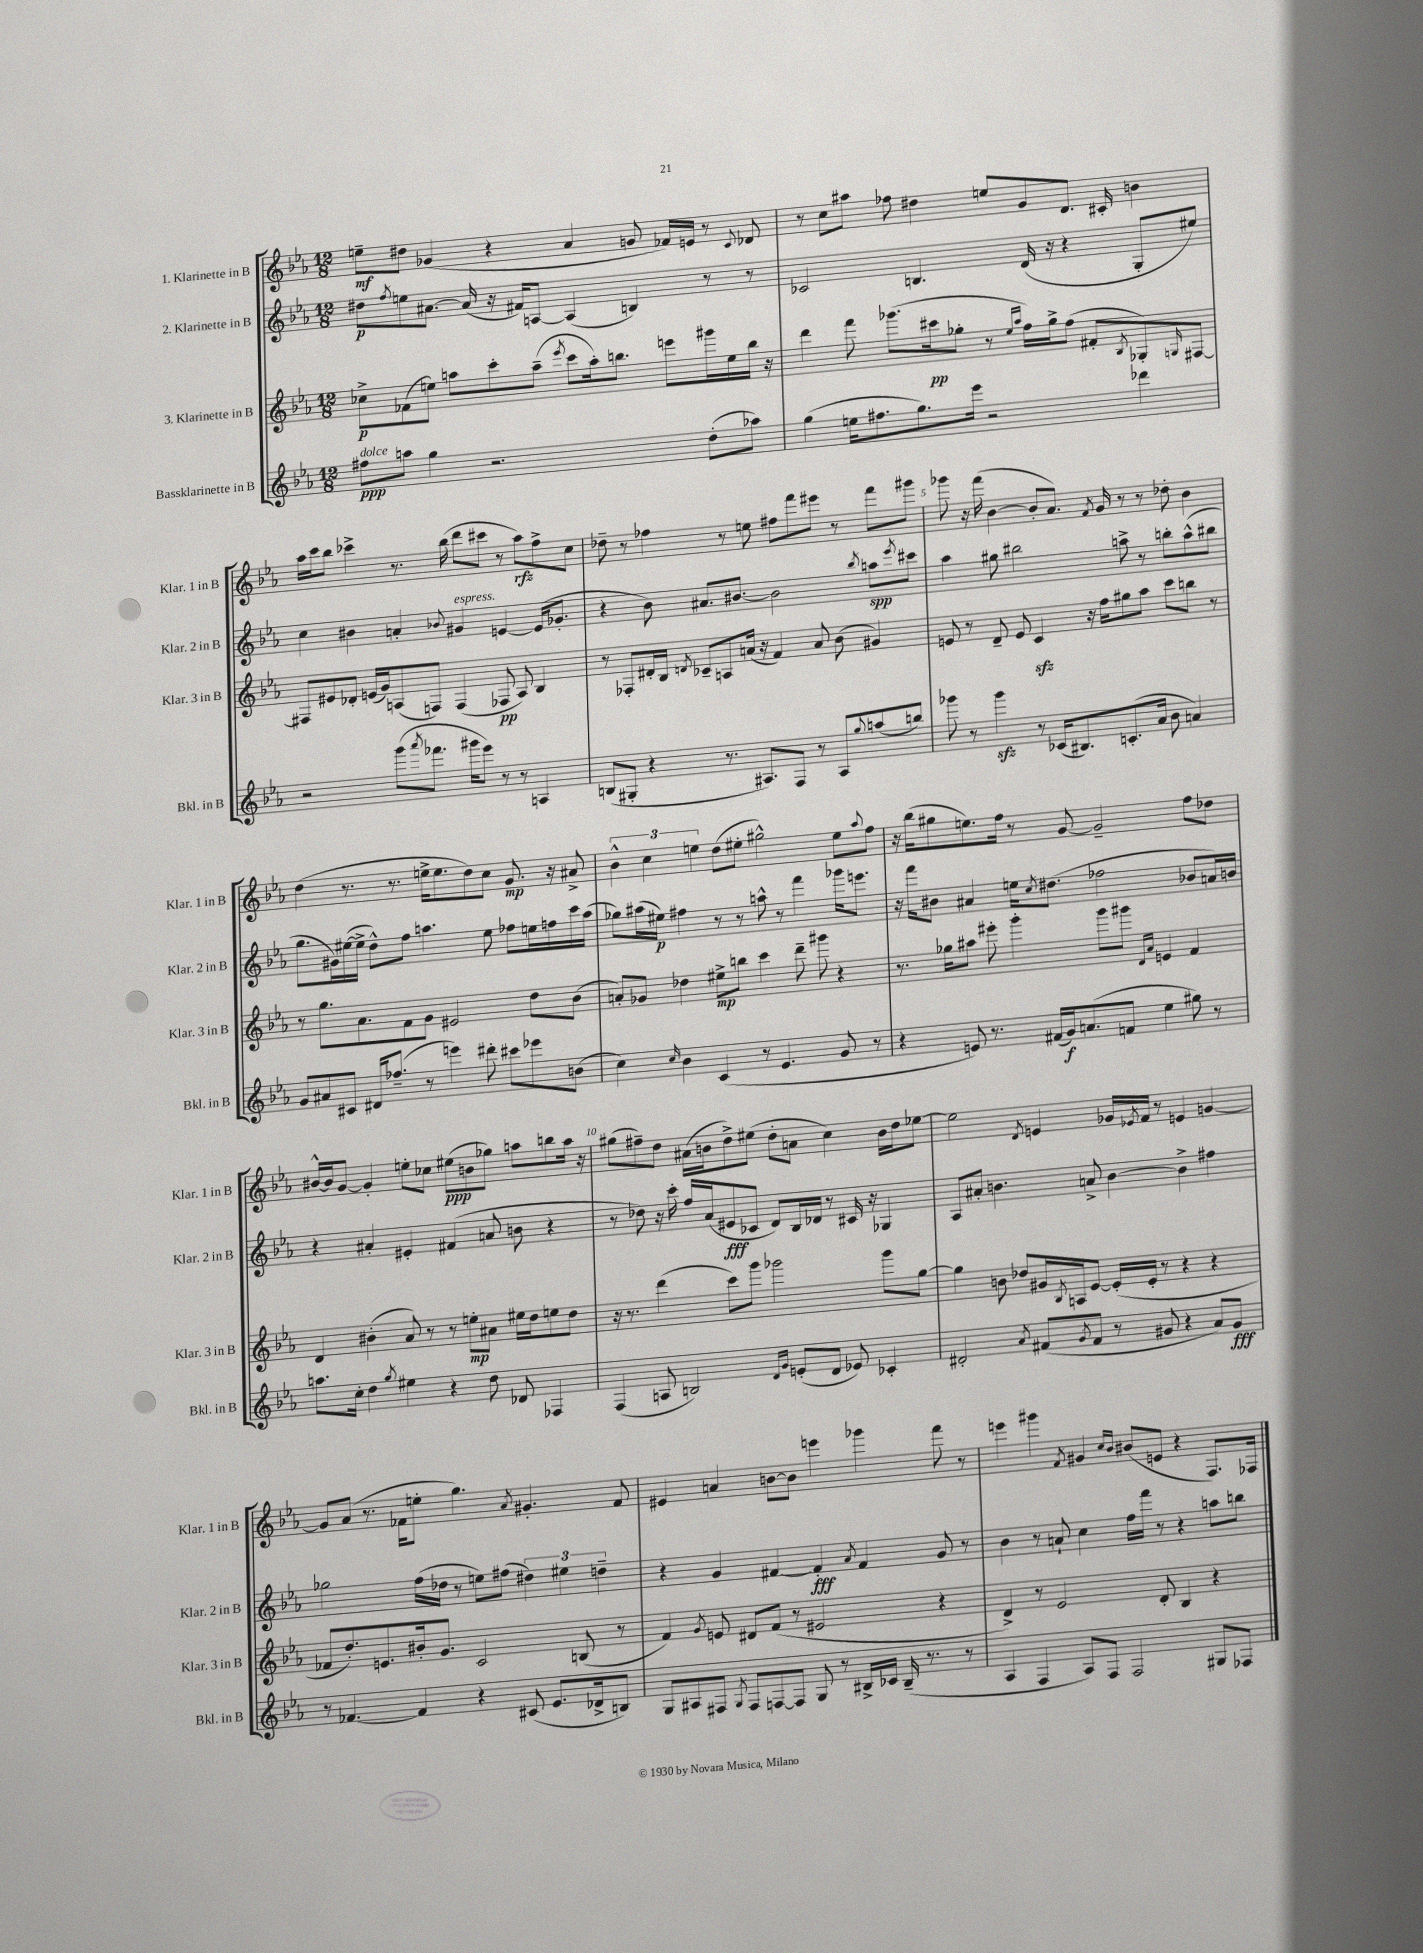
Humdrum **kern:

**kern	**dynam	**kern	**dynam	**kern	**dynam	**kern	**dynam
*part4	*part4	*part3	*part3	*part2	*part2	*part1	*part1
*staff4	*staff4	*staff3	*staff3	*staff2	*staff2	*staff1	*staff1
*I"Bassklarinette in B	*	*I"3. Klarinette in B	*	*I"2. Klarinette in B	*	*I"1. Klarinette in B	*
*I'Bkl. in B	*	*I'Klar. 3 in B	*	*I'Klar. 2 in B	*	*I'Klar. 1 in B	*
*clefG2	*	*clefG2	*	*clefG2	*	*clefG2	*
*k[b-e-a-]	*	*k[b-e-a-]	*	*k[b-e-a-]	*	*k[b-e-a-]	*
*M12/8	*	*M12/8	*	*M12/8	*	*M12/8	*
=1	=1	=1	=1	=1	=1	=1	=1
!LO:TX:a:i:t=dolce	!	!	!	!	!	!	!
8ff#X\L	ppp	8cc-X^\L	p	8dd#X\L	p	8een~\L	mf
.	.	.	.	8qff/	.	.	.
8aan\J	.	(8f-X\	.	8een\	.	8dd#X\J	.
4gg\	.	8een\J)	.	[8.a#X\J	.	(4g-X/	.
.	.	8aan\L	.	.	.	.	.
.	.	.	.	(16a#/]	.	.	.
2.r	.	8ccc'\	.	16r	.	4r	.
.	.	.	.	16f#X/KL)	.	.	.
.	.	(8aa~\J	.	[8An/J	.	.	.
.	.	8qeee-/	.	.	.	.	.
.	.	8ccc\L	.	(4A/]	.	4a-/	.
.	.	16aa'\k)	.	.	.	.	.
.	.	8.bbn\J	.	.	.	.	.
.	.	.	.	4Bn/)	.	8gn/	.
.	.	8eeen\L	.	.	.	16f-X/LL)	.
.	.	.	.	.	.	16en/JJ	.
(8dd'\L	.	16ggg#X\L	.	8r	.	8r	.
.	.	16ee\	.	.	.	.	.
.	.	.	.	.	.	8qqc/	.
8aa-X\J)	.	16bb\JJ	.	8r	.	8d-X/	.
.	.	16r	.	.	.	.	.
=2	=2	=2	=2	=2	=2	=2	=2
(4gg\	.	4ddd\	.	2c-X/	.	8r	.
.	.	.	.	.	.	8cc\L	.
16een\KL	.	8fff\	.	.	.	8aa#X\J	.
8.ff#X\	.	.	.	.	.	.	.
.	.	(8.ggg-X\L	.	.	.	8ff-X\	.
8.gg\)	.	.	.	4.Bn/	.	4dd#X\	.
.	.	16ccc#X\k	pp	.	.	.	.
.	.	8gg-X'\J	.	.	.	.	.
16eee-\Jk	.	.	.	.	.	.	.
2r	.	8r	.	.	.	8een/L	.
.	.	16qqee-/LL	.	.	.	.	.
.	.	16qqaa-/JJ	.	.	.	.	.
.	.	16ff\LL)	.	(16d/	.	8g/	.
.	.	16gg-^\J	.	16r	.	.	.
.	.	(8ff\J	.	4r	.	8.d/J	.
.	.	8f#X'/L	.	.	.	.	.
.	.	.	.	.	.	16c#X'/	.
.	.	8qB-/	.	.	.	.	.
4ddd-X\	.	8G-X'/)	.	8G'/L	.	4bn\	.
.	.	16qqGn/	.	.	.	.	.
.	.	[8F#X/J	.	8ee#X/J)	.	.	.
!!LO:LB:g=z
=3	=3	=3	=3	=3	=3	=3	=3
2r	.	8F#X/L]	.	4cc\	.	16aa-\LL	.
.	.	.	.	.	.	16ccc\J	.
.	.	8e#X/	.	.	.	8bb-\J	.
.	.	8d-X'/J	.	4b#X\	.	4ccc-X^\	.
.	.	(16en/LL	.	.	.	.	.
.	.	16g/J)	.	.	.	.	.
(8ggg\L	.	(8An/	.	4an'/	.	8.r	.
8qaaa-/	.	.	.	.	.	.	.
8.fff-X\J	.	8Fn/J)	.	.	.	.	.
.	.	.	.	.	.	(16bb-\	.
.	.	.	.	8qqb-X/	.	.	.
!	!	!	!	!LO:TX:a:i:t=espress.	!	!	!
.	.	(4F/	.	4g#X/	.	8ddd\L	.
16ggg#X\KL	.	.	.	.	.	.	.
8eee-\J)	.	.	.	.	.	8ccc#X\J	.
8r	.	8F-X/	pp	[4en/	.	8r	.
8r	.	8A/)	.	.	.	8aa-\L)	rfz
4An/	.	4B-/	.	(16e/KL]	.	8ff^\	.
.	.	.	.	8.g-X'/J	.	.	.
.	.	.	.	.	.	8cc\J	.
=4	=4	=4	=4	=4	=4	=4	=4
(8Bn/L	.	8r	.	4r	.	8dd-X~\	.
8G#X'/J	.	8F-X'/L	.	.	.	8r	.
4r	.	16d#X'/L	.	8b-\)	.	4ff-X\	.
.	.	16B-/JJ	.	.	.	.	.
.	.	8qdn/	.	.	.	.	.
.	.	8c-X~/L	.	8.a#X/L	.	.	.
8.r	.	8An/	.	.	.	8r	.
.	.	.	.	[8.b#X/J	.	.	.
.	.	(16an/Jk	.	.	.	8een\	.
8.A#X/L)	.	16r	.	.	.	.	.
.	.	4f/)	.	2b#\]	.	8ff#X\L	.
8F/J	.	.	.	.	.	8fff\	.
8r	.	8a/	.	.	.	8eee#X\J	.
8A#/L	.	(8b-\	.	.	.	8r	.
8qqgg/	.	.	.	8qbb-/	.	.	.
(8aan/	.	4g#X/)	.	8aan\L	spp	8fff\L	.
.	.	.	.	8qeee-/	.	.	.
8bbn/J)	.	.	.	8ccc#X\J	.	8ggg#X\J	.
=5	=5	=5	=5	=5	=5	=5	=5
8ggg-X\	.	8en/	.	4aa-\	.	8ggg-X\	.
8r	.	8r	.	.	.	16r	.
.	.	.	.	.	.	(16fff\	.
4ggg-zz\	.	8d~/	.	8gg#X\	.	[4b-\	.
.	.	8e/	.	2bb#X\	.	.	.
8r	.	4czz/	.	.	.	8b-'/L]	.
(16c-X/KL	.	.	.	.	.	8.a-/J)	.
8.B#X/)	.	.	.	.	.	.	.
.	.	16r	.	.	.	.	.
.	.	.	.	.	.	8qf/	.
.	.	16ff\KL	.	.	.	16g/	.
(8.cn'/	.	8gg#X\	.	8aan^\	.	8r	.
.	.	8aa-\J	.	8r	.	8r	.
16a-/Jk	.	.	.	.	.	.	.
8b-\	.	8ccc\L	.	8bbn'\L	.	8dd-X'\	.
4an/)	.	8bbn\J	.	(8aa^^\	.	4b-\	.
.	.	8r	.	8bb#X\J	.	.	.
!!LO:LB:g=z
=6	=6	=6	=6	=6	=6	=6	=6
8g/L	.	8r	.	8.gg\L	.	(4dd\	.
8a#X/	.	8.gg\L	.	.	.	.	.
.	.	.	.	16g#X\L)	.	.	.
8c#X/J	.	.	.	([16ee#X\	.	8.r	.
.	.	8.a-\	.	16ee#^\JJ]	.	.	.
16d#X/KL	.	.	.	8dd^^\L)	.	.	.
(8.ff-X~/J	.	.	.	.	.	8.r	.
.	.	8f\	.	8ff\J	.	.	.
8r	.	8g\J	.	4.aan\	.	16een^\KL	.
.	.	.	.	.	.	8.ee\	.
4eeen\)	.	2e#X/	.	.	.	.	.
.	.	.	.	.	.	8dd\)	.
8ddd#X'\	.	.	.	8ee#\	.	8cc\J	.
8ccc#X\L	.	.	.	8ff-X\L	.	8.g/	mp
8eee-X\	.	8dd\L	.	16een\L	.	.	.
.	.	.	.	16ffn\	.	16r	.
(8bn\J	.	(8b-\J	.	16ccc\	.	8a#X^/	.
.	.	.	.	(16aa\JJ	.	.	.
=7	=7	=7	=7	=7	=7	=7	=7
4cc\)	.	8an'/L)	.	8gg-X\L)	.	6b-^^\	.
.	.	8g-X/J	.	(16aa#X\L	.	.	.
.	.	.	.	.	.	6cc\	.
.	.	.	.	16ee#X\JJ)	p	.	.
16qqcc/	.	.	.	.	.	.	.
4b-\	.	4dd-X\	.	4ff#X\	.	.	.
.	.	.	.	.	.	6een\	.
(4c/	.	8ee#X^\L	mp	8r	.	(8dd\L	.
.	.	8bbn\J	.	8r	.	8ee#X'\J	.
8r	.	4ccc\	.	8aan^^\	.	2gg#X^^\)	.
4.e-/	.	.	.	8r	.	.	.
.	.	8ddd~\	.	4fff\	.	.	.
.	.	8ggg#X\	.	.	.	.	.
8g/	.	4r	.	16ggg-X\KL	.	8ee#\L	.
.	.	.	.	8.eeen\J	.	.	.
.	.	.	.	.	.	8qqaa-/	.
8r	.	.	.	.	.	8ff\J	.
=8	=8	=8	=8	=8	=8	=8	=8
4r	.	8.r	.	16r	.	16r	.
.	.	.	.	16fff\KL	.	(16bb-\KL	.
.	.	.	.	8b#X\J	.	8gg#X\	.
.	.	16gg-X\KL	.	.	.	.	.
8en/)	.	8aa#X\J	.	4a#X/	.	8.een\)	.
8.r	.	8eee#X'\	.	.	.	.	.
.	.	.	.	.	.	16ff\Jk	.
.	.	4ggg'\	.	16een\KL	.	8r	.
.	.	.	.	8qcc/	.	.	.
(16f#X/LL	.	.	.	(8.dd#X\J	.	.	.
16g/J)	f	.	.	.	.	[8g/	.
(8.an/	.	.	.	.	.	.	.
.	.	8ggg\L	.	2ff-X\	.	2g~/]	.
8fn/J	.	8ggg#X\J	.	.	.	.	.
.	.	16qqd/LL	.	.	.	.	.
.	.	16qqa-/JJ	.	.	.	.	.
4ee-\	.	4en/	.	.	.	.	.
8gg#X\)	.	4f/	.	8b-X/L	.	8ff\L	.
8r	.	.	.	16an/L)	.	8dd-X\J	.
.	.	.	.	16bn/JJ	.	.	.
!!LO:LB:g=z
=9	=9	=9	=9	=9	=9	=9	=9
8.aan\L	.	4d/	.	4r	.	[16b#X^^/LL	.
.	.	.	.	.	.	16b#/J]	.
.	.	.	.	.	.	[8g/J	.
16cc'\Jk	.	.	.	.	.	.	.
4dd\	.	(4b#X'\	.	4a#X'/	.	4g'/]	.
8qgg/	.	.	.	.	.	.	.
4ee#X\	.	8a-/)	.	4e#X'/	.	8een'\L	.
.	.	8r	.	.	.	8cc-X\J	.
4r	.	8r	.	(4f#X/	.	(8ee#X\L	ppp
.	.	8een'\L	mp	.	.	8bn\	.
8dd\	.	8a#X\J	.	8an/	.	8gg-X\J)	.
8d-X/	.	16ee#X\LL	.	8bn\	.	8aan\L	.
.	.	16dd\J	.	.	.	.	.
4F-X/	.	8een\	.	4r	.	8bbn\	.
.	.	8dd\J	.	.	.	16aa\Jk	.
.	.	.	.	.	.	16r	.
=10	=10	=10	=10	=10	=10	=10	=10
(4F/	.	16r	.	8r	.	(8gg#X\L	.
.	.	8.r	.	.	.	.	.
.	.	.	.	8dd-X\)	.	8ff#X~\)	.
8An/	.	(4ddd\	.	16r	.	8dd\J	.
.	.	.	.	16ccc'\	.	.	.
2Bn/)	.	.	.	16ff/LL	.	(16a#X\LL	.
.	.	.	.	(16a-/J	.	16bn\J	.
.	.	8ccc\L)	.	8e#X/	fff	8dd^\)	.
.	.	8ggg\J	.	8c-X/J	.	(8ee#X\J	.
.	.	2ggg-X\	.	8d/L)	.	8dd'\L	.
16qqd/LL	.	.	.	.	.	.	.
16qqg/JJ	.	.	.	.	.	.	.
(8en'/L	.	.	.	16B-/L	.	8an\J	.
.	.	.	.	16d-X/JJ	.	.	.
8d/J	.	.	.	8r	.	4cc\)	.
8e-X/)	.	.	.	16c#X/	.	.	.
.	.	.	.	16r	.	.	.
4c-X'/	.	8ggg-\L	.	4G-X/	.	16b\LL	.
.	.	.	.	.	.	16dd\J	.
.	.	[8gg\J	.	.	.	[8ee-X\J	.
=11	=11	=11	=11	=11	=11	=11	=11
2d#X'/	.	4gg\]	.	8A-/L	.	2ee-\]	.
.	.	.	.	8a#X'/J	.	.	.
.	.	8bn\	.	4.bn\	.	.	.
.	.	8dd-X/L	.	.	.	.	.
8qa-/	.	.	.	.	.	8qd/	.
(8f#X/L	.	16g#X/L	.	.	.	4en/	.
.	.	8qB-/	.	.	.	.	.
.	.	16An/J	.	.	.	.	.
8qg/	.	.	.	.	.	.	.
8f#/J	.	[8e-/J	.	8an^/	.	.	.
8r	.	(16e-'/LL]	.	[4b\	.	16g-X/LL	.
.	.	.	.	.	.	8qe-X/	.
.	.	16e-'/JJ	.	.	.	16f/JJ	.
8g#X/	.	8r	.	.	.	8r	.
4r	.	4r	.	4b^\]	.	4en/	.
8a-/L)	.	4r	.	4ff#X\	.	[4gn/	.
8g#/J	fff	.	.	.	.	.	.
!!LO:LB:g=z
=12	=12	=12	=12	=12	=12	=12	=12
8r	.	8f-X/L	.	2gg-X\	.	8g/L]	.
[4.f-X/	.	8.dd'/)	.	.	.	(8a-/J	.
.	.	.	.	.	.	8.r	.
.	.	8.en/	.	.	.	.	.
.	.	.	.	.	.	16f-X\KL	.
4f-/]	.	16b#X'/k	.	(16ff\LL	.	8een'\J	.
.	.	8.g/J	.	16dd-X\JJ	.	.	.
.	.	.	.	8r	.	4.gg\)	.
4r	.	2c/	.	8een\L)	.	.	.
.	.	.	.	(8ff#X\J	.	.	.
.	.	.	.	.	.	8qa-/	.
(8c#X/	.	.	.	6dd#X\)	.	4.g#X'/	.
8.e-/L	.	.	.	.	.	.	.
.	.	.	.	6ee#X\	.	.	.
.	.	(8Bn/	.	.	.	.	.
16d-X^/k	.	.	.	.	.	.	.
.	.	.	.	6ddn~\	.	.	.
8Bn/J)	.	8r	.	.	.	8f-/	.
=13	=13	=13	=13	=13	=13	=13	=13
8G/L	.	4f/)	.	4r	.	4e#X/	.
8A#X/	.	.	.	.	.	.	.
.	.	8qg/	.	.	.	.	.
8F#X/J	.	8en/	.	4g/	.	4an/	.
8qG/	.	.	.	.	.	.	.
8F#/L	.	8d#X/L	.	.	.	.	.
[8Fn/	.	(8f/J	.	[4f#X/	.	[8bn\L	.
8F/J]	.	8r	.	.	.	8b\J]	.
8G/	.	2e#X/	.	4f#'/]	fff	4eeen\	.
8r	.	.	.	.	.	.	.
.	.	.	.	8qa-/	.	.	.
16B#X^/LL	.	.	.	4f#/	.	4ggg-X\	.
16c-X/JJ	.	.	.	.	.	.	.
(16B#~/	.	.	.	.	.	.	.
8.r	.	.	.	.	.	.	.
.	.	4r	.	8g/	.	8fff\	.
8r	.	.	.	8r	.	8r	.
=14	=14	=14	=14	=14	=14	=14	=14
4A-/	.	4d^/)	.	4b-\	.	4eeen\	.
4F/	.	8r	.	8r	.	4ggg#X\	.
.	.	2e-/	.	8an`/	.	.	.
.	.	.	.	.	.	8qf/	.
8A-/L)	.	.	.	4cc\	.	4g#X/	.
8F/J	.	.	.	.	.	.	.
.	.	.	.	.	.	16qqcc/LL	.
.	.	.	.	.	.	16qqb-/JJ	.
2F/	.	.	.	16ff\LL	.	(8b#X/L	.
.	.	.	.	16fff\JJ	.	.	.
.	.	8d'/	.	8r	.	8en/J	.
.	.	4B-/	.	4r	.	4r	.
8G#X/L	.	4r	.	8aan\L	.	8.F/L)	.
8F-X/J	.	.	.	8bbn\J	.	.	.
.	.	.	.	.	.	16F-X/Jk	.
==	==	==	==	==	==	==	==
*-	*-	*-	*-	*-	*-	*-	*-
